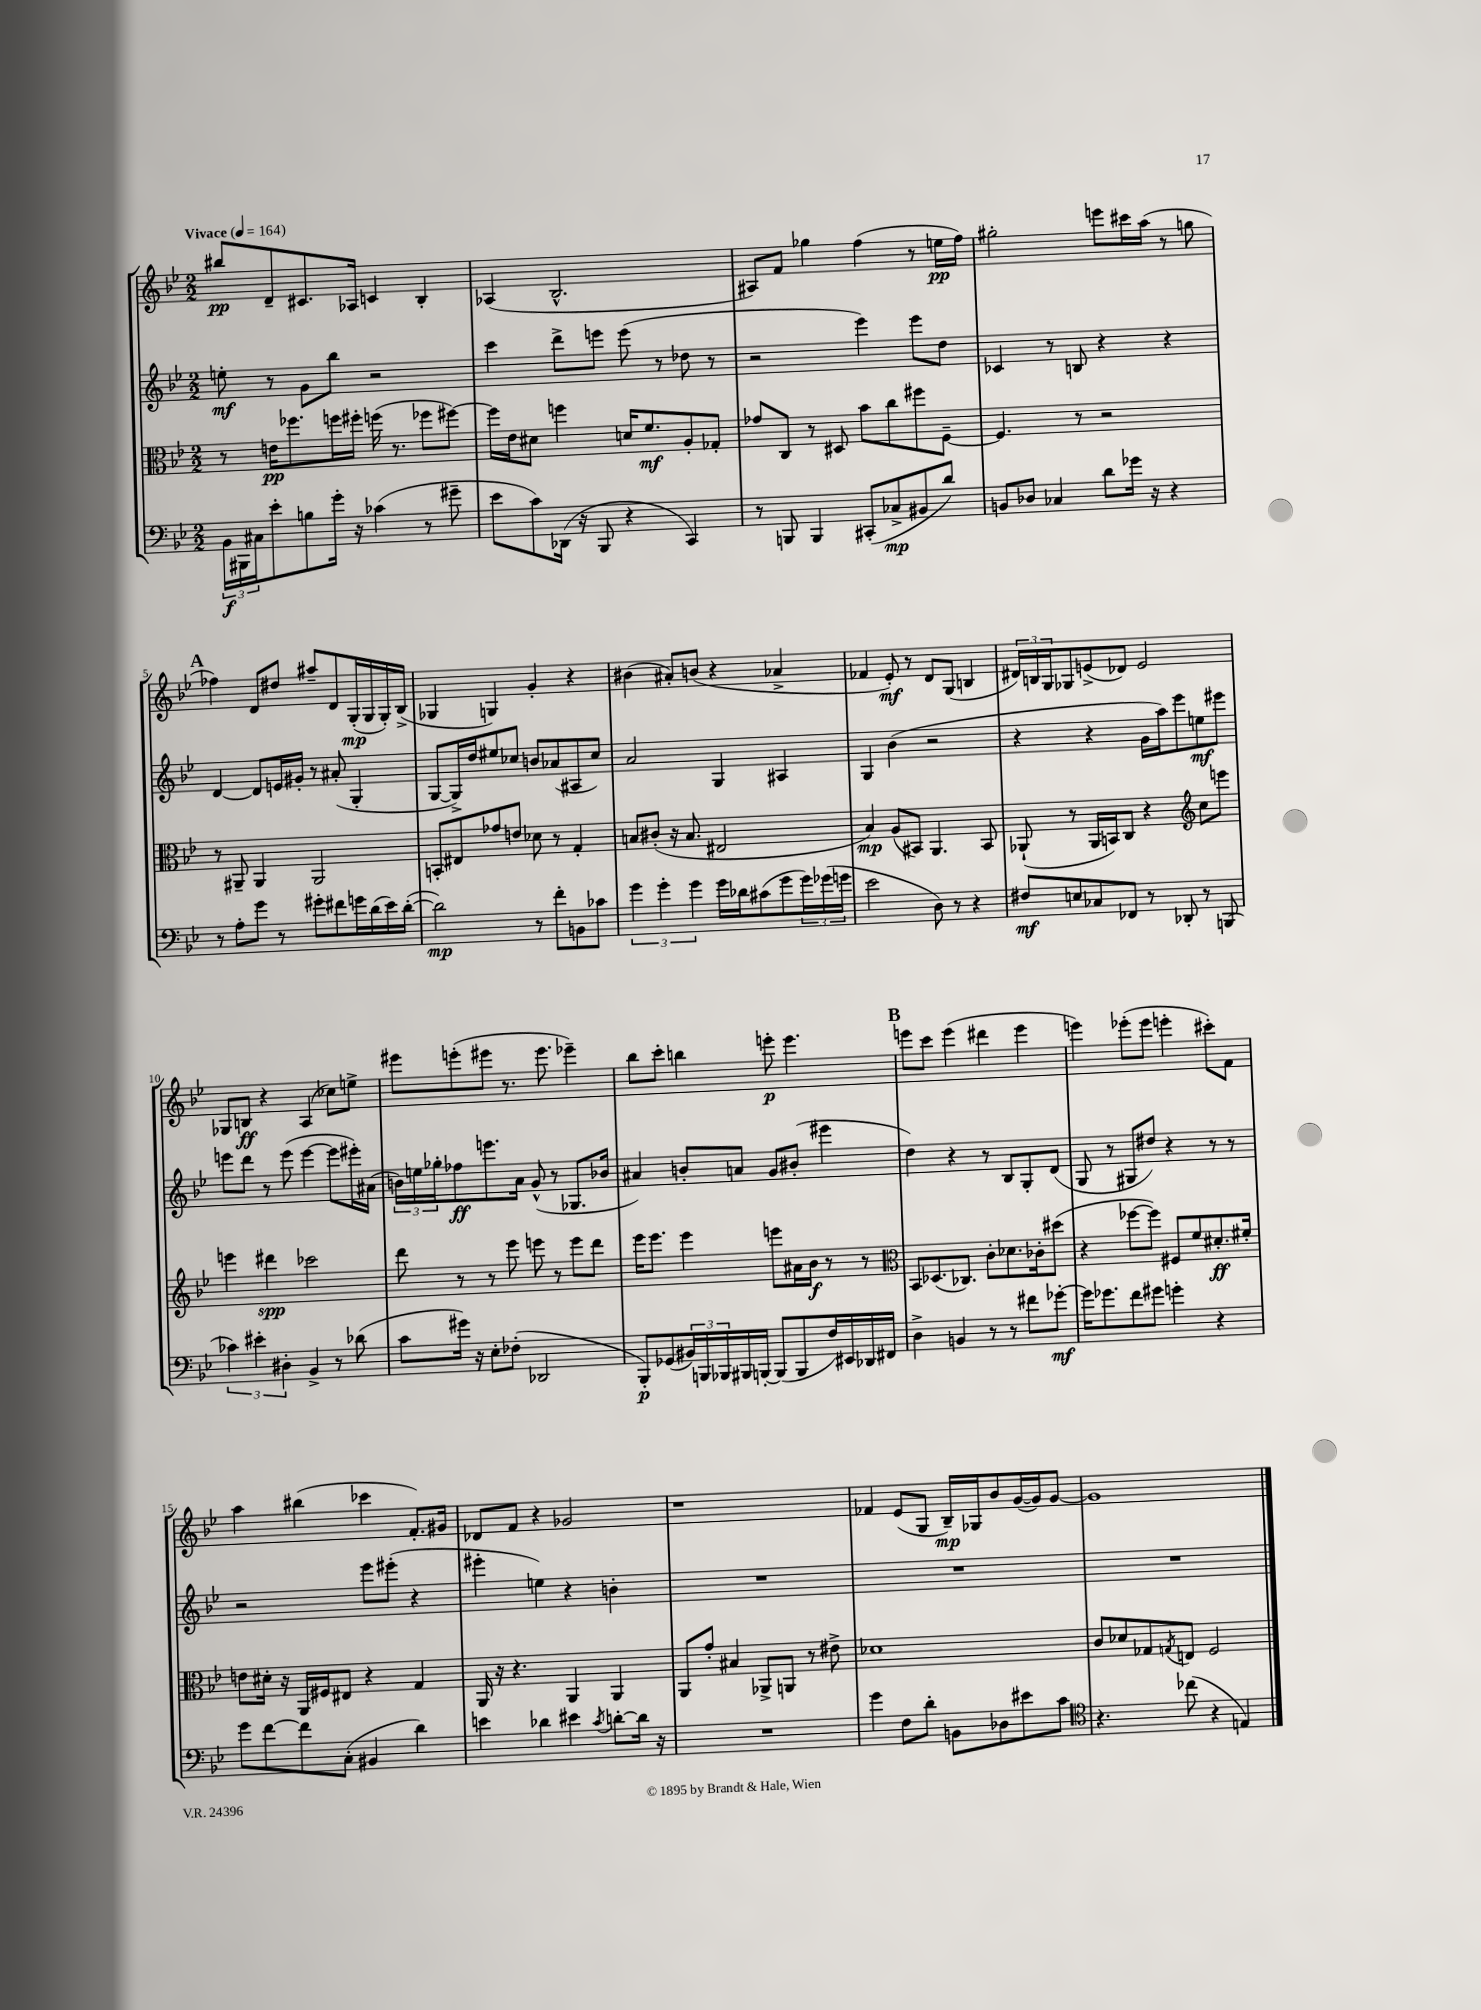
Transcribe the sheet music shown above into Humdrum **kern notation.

**kern	**kern	**kern	**kern
*staff4	*staff3	*staff2	*staff1
*clefF4	*clefC3	*clefG2	*clefG2
*k[b-e-]	*k[b-e-]	*k[b-e-]	*k[b-e-]
*M2/2	*M2/2	*M2/2	*M2/2
*MM164	*MM164	*MM164	*MM164
24BB-\LL	8r	8ee'\	8bb#/L
24BBB#\	.	.	.
24C#\J	.	.	.
8e-'\	16e\LK	8r	8d~/
.	8.ff-\	.	.
8B\	.	8g\L	8.c#/
16g'\Jk	16ff\L	8bb-\J	.
16r	16ff#'\JJ	.	16A-/Jk
(4c-\	(16ff\	2r	4c/
.	8.r	.	.
8r	8ff-\L	.	4B-'/
8g#~\	[8ff#\J)	.	.
=	=	=	=
8e-\L	16ff#\]LL	4ccc\	(4A-/
.	16e-\J	.	.
8c\)	8d#\J	.	.
(16DD-\Jk	4ff\	8ddd^\L	2.B-^^/
16r	.	.	.
8BBB-/	.	8eee\J	.
4r	16d/LK	(8eee\	.
.	8.f/	.	.
.	.	8r	.
4CC/)	8A'/	8dd-\	.
.	8G-'/J	8r	.
=	=	=	=
8r	8g-/L	2r	8A#/L)
8BBB/	8C/J	.	8f/J
4BBB/	8r	.	4gg-\
.	8D#/	.	.
(8CC#'/L	8b-\L	4eee-\)	(4ff\
8C-^/	8cc\	.	.
8BB#/	8ff#\	8eee-\L	8r
8d/J)	[8F~\J	8dd\J	16ee\LL
.	.	.	16ff\JJ)
=	=	=	=
8BB/L	4.F/]	4c-/	2gg#'\
8D-/J	.	.	.
4C-/	.	8r	.
.	8r	8B/	.
8d\L	2r	4r	8eee\L
16g-\Jk	.	.	16ccc#\L
16r	.	.	(16aa\JJ
4r	.	4r	8r
.	.	.	8gg\
=	=	=	=
8r	8r	[4d/	4ff-\)
8A'\L	8AA#~/	.	.
8g\J	4AA#/	8d/]L	8d/L
8r	.	16e/L	8dd#/J
.	.	16g#'/JJ	.
8g#'\L	2AA#/	8r	8aa#~/L
8f#\	.	(8a#'/	8d/
16g\L	.	4G'/	(16G'/L
(16d\	.	.	16G/
16e-\)	.	.	16G'/)
([16d'\JJ	.	.	(16B-^/JJ
=	=	=	=
2d\])	8BB'/L	[8G/L	4G-/
.	8E#/	16G^/]L)	.
.	.	16dd/J	.
.	8g-/	8ee#/	4G/)
.	8e/J	8cc-/J	.
8r	8d-\	8b/L	4g'/
8f'\L	8r	(8a-/	.
8BB\	4G'/	8A#/	4r
8c-\J	.	8cc-/J)	.
=	=	=	=
6g\	8B/L	2a/	(4b#\
.	(8c#'/J	.	.
6g'\	.	.	.
.	16r	.	8a#'/L)
.	8.B/	.	.
6g\	.	.	.
.	.	.	(8b/J
16g\LL	2E#/	4G/	4r
16d-\J	.	.	.
(8c#\	.	.	.
8g\	.	4A#/	4a-^/
24g\L)	.	.	.
(24g-\	.	.	.
24g\JJ	.	.	.
=	=	=	=
2e-\	4B-/)	4G/	4f-/
.	(8A/L	(4b-\	8e-'/)
.	8BB#/J)	.	8r
8D\)	4.AA/	2r	8d/L
8r	.	.	(8G/J
4r	.	.	4B/
.	8BB#/	.	.
=	=	=	=
8F#/L	(8AA-`/	4r	24d#/LL)
.	.	.	24B/
.	.	.	24G/J
8E/	8r	.	8G-/
8C-/	16AA-/LL	4r	(8e^/
.	16BB/J)	.	.
8FF-/J	8C/J	.	8d-/J)
8r	4r	16g\LL	2e/
.	.	16aa\J)	.
8DD-'/	.	8eee-\	.
*	*clefG2	*	*
8r	8cc\L	8ee\	.
(8BBB/	8eee\J	8eee#\J	.
=	=	=	=
6c-\)	4eee\	8eee\L	8G-/L
.	.	8ddd\J	8B/J
6e#'\	.	.	.
.	4ddd#\	8r	4r
6D#'\	.	.	.
.	.	(8eee\	.
4BB-^/	2ccc-\	[4eee\	(4A/
8r	.	8eee\]L	8cc-\L)
(8d-\	.	16eee#'\L)	8ee^\J
.	.	(16a#\JJ	.
=	=	=	=
8c\L	8ddd\	24b\LL)	8eee#\L
.	.	24ee\	.
.	.	24gg-'\J	.
16g#\Jk)	8r	8ff-\	(8eee'\
16r	.	.	.
8E-'\L	8r	8.eee\	8eee#\J
(8F-'\J	8eee-\	.	8.r
.	.	16a\Jk	.
2DD-/	8eee\	(8g^^/	.
.	.	.	8.eee#\
.	8r	8r	.
.	8eee\L	8.G-/L	4eee-~\)
.	8ddd\J	.	.
.	.	16b-/Jk	.
=	=	=	=
8BBB-'/L)	16eee-\LK	4a#/)	8bb-\L
.	8.eee-\J	.	.
(8GG-/	.	.	8ccc'\J
24BB#/L)	4eee-\	8b'/L	4bb\
24BBB/	.	.	.
24BBB-/	.	.	.
16BBB#/	.	8a/J	.
[16BBB'/JJ	.	.	.
(8BBB/]L	8eee\L	8g/L	8eee'\
8BBB/	16a#\L	(8b#'/J	4.eee\
.	16b-\JJ	.	.
16F/L)	8r	4eee#\	.
16EE#/	.	.	.
16DD-/	8r	.	.
16FF#/JJ	.	.	.
=	=	=	=
*	*clefC3	*	*
4D^\	8BB-/L	4dd\)	8eee\L
.	(8.D-/	.	8ccc\J
4BB/	.	4r	(4eee\
.	8.C-/J)	.	.
8r	8c'\L	8r	4ddd#\
8r	8.d-\	8B-/L	.
8f#\L	.	8G'/	4eee\
.	16c-'\k	.	.
[8g-'\J	(8dd#\J	(8d/J	.
=	=	=	=
16g-\]LK	4r	8G/	4eee\)
8.g-\	.	.	.
.	.	8r	.
8f\	[8ff-\L	8G#/L	(8eee-'\L
8g#\J	8ff-\]J)	8dd#/J)	8eee-\J
4g'\	8F#/L	4r	4eee'\
.	8f/	.	.
4r	8.d#'/	8r	8ccc#'\L)
.	.	8r	8f\J
.	16f#'/Jk	.	.
=	=	=	=
8g\L	8e\L	2r	4aa\
[8f\	16d#'\Jk	.	.
.	16r	.	.
8f\]	16AA/LL	.	(4bb#\
.	16F#/J	.	.
(8C'\J	8E#/J	.	.
4BB#/	4r	8eee-\L	4ccc-\
.	.	(8eee#'\J	.
4d\)	4G/	4r	8.f'/L)
.	.	.	16g#/Jk
=	=	=	=
4e\	16AA/	4eee#'\	8d-/L
.	16r	.	.
.	4.r	.	8f/J
4d-\	.	4ee\)	4r
4e#\	4AA/	4r	2g-/
8qc/	.	.	.
[8d'\L	4AA/	4b'\	.
16d\]Jk	.	.	.
16r	.	.	.
=	=	=	=
1r	8AA/L	1r	1r
.	8g'/J	.	.
.	4B#/	.	.
.	8AA-^/L	.	.
.	8AA/J	.	.
.	8r	.	.
.	8e#^\	.	.
=	=	=	=
4g\	1d-	1r	4f-/
8F\L	.	.	(8e-/L
8d'\J	.	.	8G/J
8BB\L	.	.	16B-~/LL)
.	.	.	16G-/J
8D-\	.	.	8b-/
8e#\	.	.	([16g/L
.	.	.	16g/]J)
8c\J	.	.	[8g/J
=	=	=	=
*clefC4	*	*	*
4.r	8c/L	1r	1g]
.	8d-/	.	.
.	8G-/	.	.
.	8qG/	.	.
(8cc-\	8E/J	.	.
4r	2F/	.	.
4E/)	.	.	.
==	==	==	==
*-	*-	*-	*-
